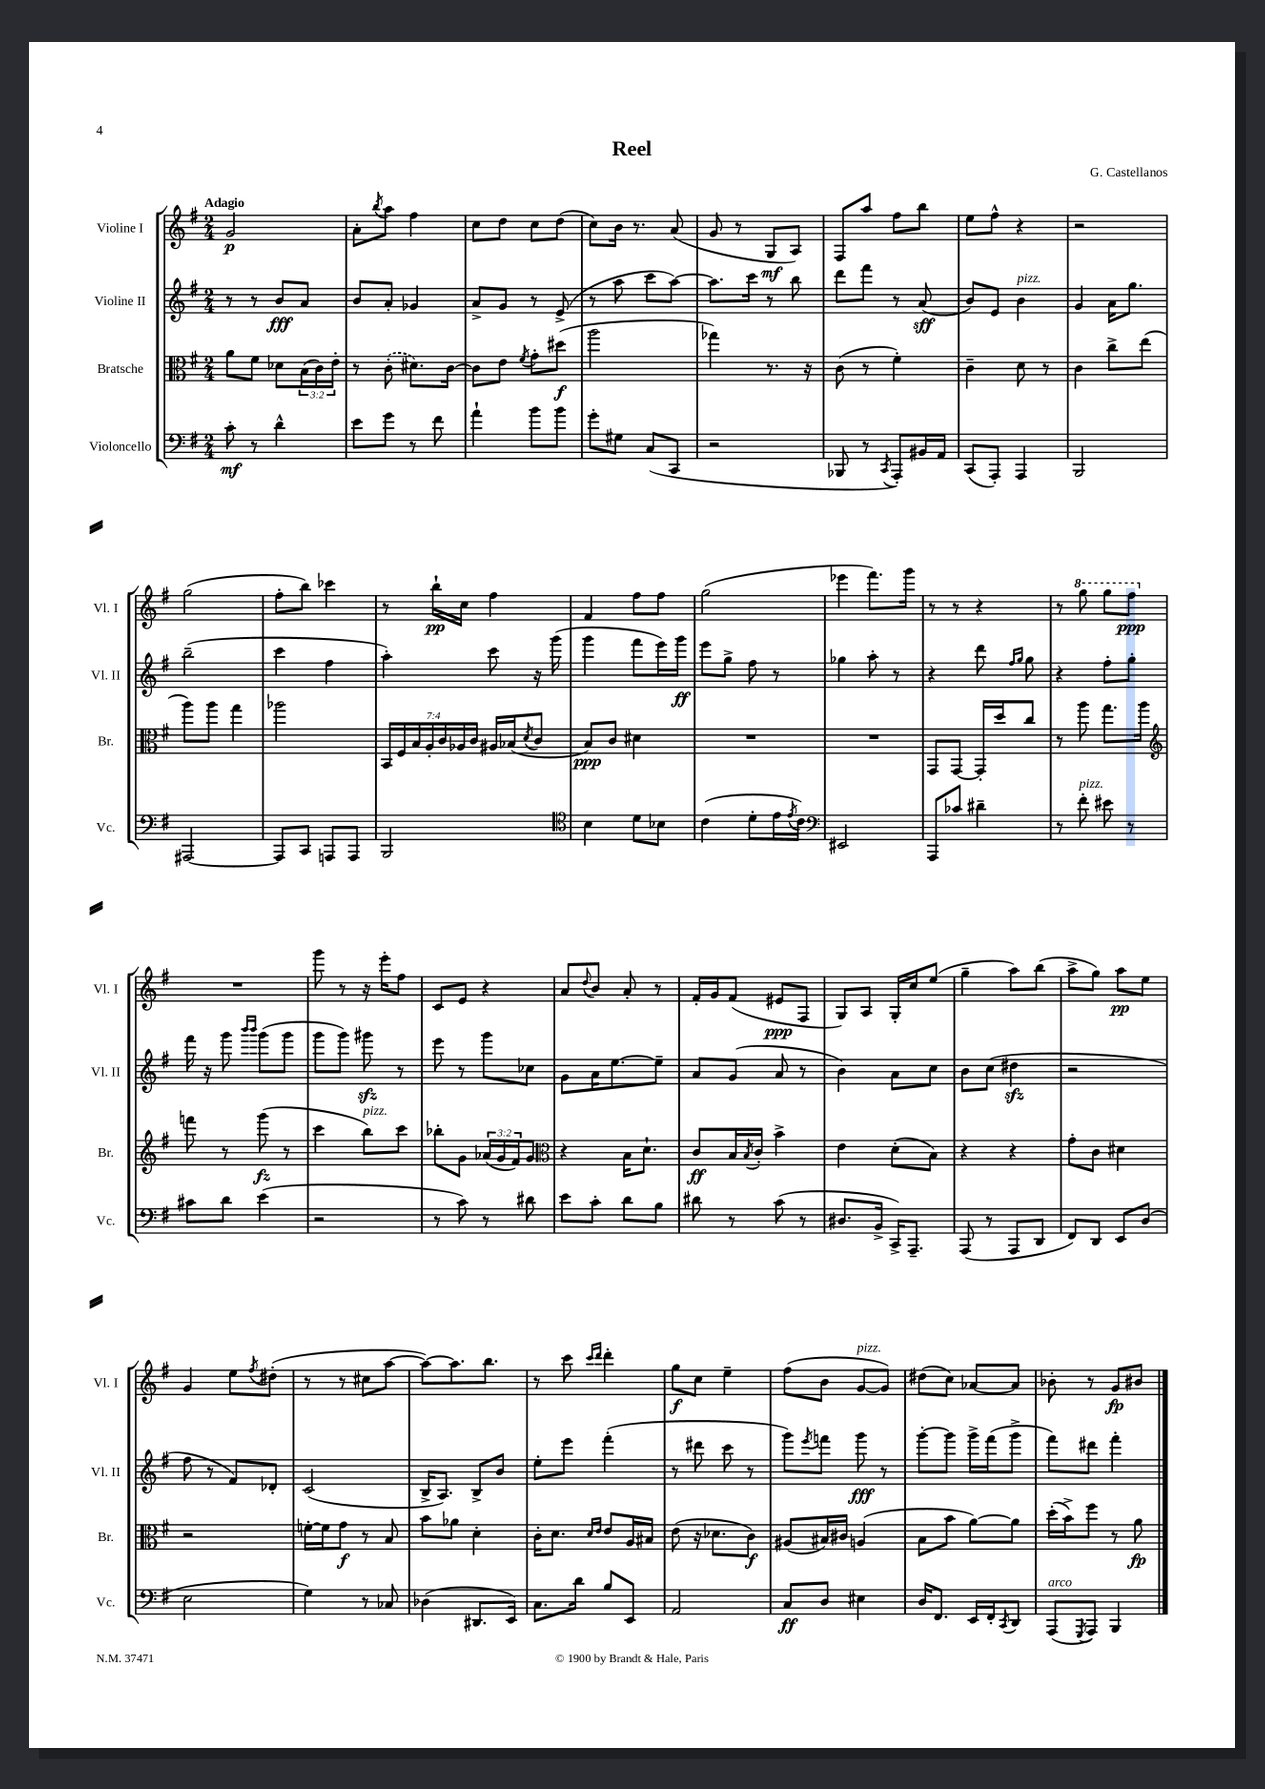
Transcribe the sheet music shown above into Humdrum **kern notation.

**kern	**dynam	**kern	**dynam	**kern	**dynam	**kern	**dynam
*part4	*part4	*part3	*part3	*part2	*part2	*part1	*part1
*staff4	*staff4	*staff3	*staff3	*staff2	*staff2	*staff1	*staff1
*I"Violoncello	*	*I"Bratsche	*	*I"Violine II	*	*I"Violine I	*
*I'Vc.	*	*I'Br.	*	*I'Vl. II	*	*I'Vl. I	*
*clefF4	*	*clefC3	*	*clefG2	*	*clefG2	*
*k[f#]	*	*k[f#]	*	*k[f#]	*	*k[f#]	*
*M2/4	*	*M2/4	*	*M2/4	*	*M2/4	*
=1	=1	=1	=1	=1	=1	=1	=1
!	!	!	!	!	!	!LO:TX:a:B:t=Adagio	!
8c'\	mf	8a\L	.	8r	.	2g/	p
8r	.	8f#\J	.	8r	.	.	.
4d^^\	.	8d-X\L	.	8b/L	fff	.	.
.	.	(24B\L	.	8a/J	.	.	.
.	.	24c\)	.	.	.	.	.
.	.	24e'\JJ	.	.	.	.	.
=2	=2	=2	=2	=2	=2	=2	=2
8e\L	.	8r	.	8b/L	.	8a'\L	.
.	.	.	.	.	.	8qbb/	.
8g\J	.	(8c'\	.	8a'/J	.	8aa\J	.
8r	.	8.d#X\L)	.	4g-X/	.	4ff#\	.
8f#\	.	.	.	.	.	.	.
.	.	[16c\Jk	.	.	.	.	.
=3	=3	=3	=3	=3	=3	=3	=3
4a`\	.	8c\L]	.	8a^/L	.	8cc\L	.
.	.	8e\J	.	8g/J	.	8dd\J	.
.	.	8qf#/	.	.	.	.	.
8b\L	.	8g'\L	.	8r	.	8cc\L	.
8b\J	.	(8dd#X\J	f	(8e^/	.	(8dd\J	.
=4	=4	=4	=4	=4	=4	=4	=4
8g'\L	.	2aa\	.	8r	.	8cc\L)	.
8G#X\J	.	.	.	8aa\	.	16b\Jk	.
.	.	.	.	.	.	8.r	.
(8C/L	.	.	.	8ccc\L	.	.	.
8CC/J	.	.	.	[8aa\J)	.	(8a/	.
=5	=5	=5	=5	=5	=5	=5	=5
2r	.	4gg-X\)	.	8.aa\L]	.	8g/	.
.	.	.	.	.	.	8r	.
.	.	.	.	16ccc\Jk	.	.	.
.	.	8.r	.	8r	.	8G/L	mf
.	.	.	.	8bb\	.	8A/J)	.
.	.	16r	.	.	.	.	.
=6	=6	=6	=6	=6	=6	=6	=6
8BBB-X/	.	(8c\	.	8ddd\L	.	8F#/L	.
8r	.	8r	.	8fff#\J	.	8aa/J	.
8qCC/	.	.	.	.	.	.	.
8AAA'/L)	.	4f#'\)	.	8r	.	8ff#\L	.
16BB#X/L	.	.	.	(8a/	sff	8bb\J	.
16AA/JJ	.	.	.	.	.	.	.
=7	=7	=7	=7	=7	=7	=7	=7
(8CC/L	.	4c~\	.	8b/L)	.	8ee\L	.
8AAA'/J)	.	.	.	8e/J	.	8ff#^^\J	.
!	!	!	!	!LO:TX:a:i:t=pizz.	!	!	!
4AAA/	.	8d\	.	4b\	.	4r	.
.	.	8r	.	.	.	.	.
=8	=8	=8	=8	=8	=8	=8	=8
2BBB/	.	4c\	.	4g/	.	2r	.
.	.	8cc^\L	.	16a\KL	.	.	.
.	.	.	.	8.gg\J	.	.	.
.	.	(8ee\J	.	.	.	.	.
!!LO:LB:g=z
=9	=9	=9	=9	=9	=9	=9	=9
[2AAA#X/	.	8aa\L)	.	(2bb~\	.	(2gg\	.
.	.	8aa\J	.	.	.	.	.
.	.	4gg\	.	.	.	.	.
=10	=10	=10	=10	=10	=10	=10	=10
8AAA#/L]	.	2aa-X\	.	4ccc\	.	8ff#'\L	.
8CC/J	.	.	.	.	.	8bb\J)	.
8AAAn/L	.	.	.	4ff#\	.	4ccc-X\	.
8AAA/J	.	.	.	.	.	.	.
=11	=11	=11	=11	=11	=11	=11	=11
2BBB/	.	28BB/LL	.	4aa'\)	.	8r	.
.	.	28F#/	.	.	.	.	.
.	.	28B/	.	.	.	.	.
.	.	28A'/	.	.	.	.	.
.	.	.	.	.	.	16bb`\LL	pp
.	.	28c/	.	.	.	.	.
.	.	28A-X/	.	.	.	.	.
.	.	.	.	.	.	16cc\JJ	.
.	.	28c/JJ	.	.	.	.	.
.	.	16A#X/LL	.	8ccc\	.	4ff#\	.
.	.	(16B-X/J	.	.	.	.	.
.	.	8qd/	.	.	.	.	.
.	.	8c/J	.	16r	.	.	.
.	.	.	.	(16ggg\	.	.	.
=12	=12	=12	=12	=12	=12	=12	=12
*clefC4	*	*	*	*	*	*	*
4B\	.	8B/L)	ppp	4ggg\	.	4f#/	.
.	.	8c/J	.	.	.	.	.
8d\L	.	4d#X\	.	8fff#\L	.	8ff#\L	.
8B-X\J	.	.	.	16eee\L)	.	8ff#\J	.
.	.	.	.	16ggg\JJ	ff	.	.
=13	=13	=13	=13	=13	=13	=13	=13
(4c\	.	2r	.	8eee\L	.	(2gg\	.
.	.	.	.	8gg^\J	.	.	.
8d'\L	.	.	.	8ff#\	.	.	.
16e\L	.	.	.	8r	.	.	.
8qe/	.	.	.	.	.	.	.
16c\JJ)	.	.	.	.	.	.	.
=14	=14	=14	=14	=14	=14	=14	=14
*clefF4	*	*	*	*	*	*	*
2EE#X/	.	2r	.	4gg-X\	.	4eee-X\	.
.	.	.	.	8aa'\	.	8.fff#\L)	.
.	.	.	.	8r	.	.	.
.	.	.	.	.	.	16ggg\Jk	.
=15	=15	=15	=15	=15	=15	=15	=15
8AAA/L	.	8GG/L	.	4r	.	8r	.
8c-X/J	.	[8GG/J	.	.	.	8r	.
4d#X~\	.	16GG'/LL]	.	8ddd\	.	4r	.
.	.	16dd/J	.	.	.	.	.
.	.	.	.	16qqff#/LL	.	.	.
.	.	.	.	16qqgg/JJ	.	.	.
.	.	8cc/J	.	8gg\	.	.	.
=16	=16	=16	=16	=16	=16	=16	=16
8r	.	8r	.	4r	.	8r	.
*	*	*	*	*	*	*8va	*
!LO:TX:a:i:t=pizz.	!	!	!	!	!	!	!
8f#'\	.	8aa\	.	.	.	8ggg\	.
8e#X\	.	8.gg\L	.	8ff#'\L	.	8ggg\L	.
8r	.	.	.	8gg'\J	.	8fff#\J	ppp
.	.	16aa\Jk	.	.	.	.	.
!!LO:LB:g=z
=17	=17	=17	=17	=17	=17	=17	=17
*	*	*clefG2	*	*	*	*	*
*	*	*	*	*	*	*X8va	*
8c#X\L	.	8fffn\	.	16fff#\	.	2r	.
.	.	.	.	16r	.	.	.
8d\J	.	8r	.	8ggg\	.	.	.
.	.	.	.	16qqbbb/LL	.	.	.
.	.	.	.	16qqbbb/JJ	.	.	.
(4e\	.	(8ggg\	fz	(8ggg\L	.	.	.
.	.	8r	.	8ggg\J	.	.	.
=18	=18	=18	=18	=18	=18	=18	=18
2r	.	4ccc\	.	8ggg\L	.	8ggg\	.
.	.	.	.	8ggg\J)	.	8r	.
!	!	!LO:TX:a:i:t=pizz.	!	!	!	!	!
.	.	8bb\L)	.	8ggg#Xzz\	.	16r	.
.	.	.	.	.	.	16eee'\KL	.
.	.	8ccc\J	.	8r	.	8ff#\J	.
=19	=19	=19	=19	=19	=19	=19	=19
8r	.	8bb-X'\L	.	8eee\	.	8c/L	.
8c\)	.	8g\J	.	8r	.	8e/J	.
8r	.	(24a-X/LL	.	8ggg\L	.	4r	.
.	.	24g/	.	.	.	.	.
.	.	24f#/J)	.	.	.	.	.
8d#X\	.	8g/J	.	8cc-X\J	.	.	.
=20	=20	=20	=20	=20	=20	=20	=20
*	*	*clefC3	*	*	*	*	*
8e\L	.	4r	.	8g\L	.	8a/L	.
.	.	.	.	.	.	8qqdd/	.
8c'\J	.	.	.	16a\K	.	8b/J	.
.	.	.	.	[8.ee\	.	.	.
8d\L	.	16B\KL	.	.	.	8a'/	.
.	.	8.d`\J	.	.	.	.	.
8B\J	.	.	.	8ee~\J]	.	8r	.
=21	=21	=21	=21	=21	=21	=21	=21
8d#X\	.	8c/L	ff	8a/L	.	16f#'/LL	.
.	.	.	.	.	.	16g/J	.
8r	.	16B/L	.	(8g/J	.	(8f#/J	.
.	.	8qB/	.	.	.	.	.
.	.	16c'/JJ	.	.	.	.	.
(8c\	.	4b^\	.	8a/	.	8e#X/L	ppp
8r	.	.	.	8r	.	8F#/J	.
=22	=22	=22	=22	=22	=22	=22	=22
8.D#X/L	.	4e\	.	4b\)	.	8G/L)	.
.	.	.	.	.	.	8A/J	.
16BB^/Jk	.	.	.	.	.	.	.
16CC^/KL)	.	(8d'\L	.	8a\L	.	16G'/LL	.
8.AAA~/J	.	.	.	.	.	16cc/J	.
.	.	8B\J)	.	8cc\J	.	(8ee/J	.
=23	=23	=23	=23	=23	=23	=23	=23
(8AAA/	.	4r	.	8b\L	.	4gg~\	.
8r	.	.	.	(8cc\J	.	.	.
8AAA/L	.	4r	.	4dd#Xzz\	.	8aa\L)	.
8DD/J	.	.	.	.	.	(8bb\J	.
=24	=24	=24	=24	=24	=24	=24	=24
8FF#/L)	.	8g'\L	.	2r	.	8aa^\L	.
8DD/J	.	8c\J	.	.	.	8gg\J)	.
8EE/L	.	4d#X\	.	.	.	8aa\L	pp
(8D/J	.	.	.	.	.	8ee\J	.
!!LO:LB:g=z
=25	=25	=25	=25	=25	=25	=25	=25
2E\	.	2r	.	8ff#\	.	4g/	.
.	.	.	.	8r	.	.	.
.	.	.	.	8f#/L)	.	8ee\L	.
.	.	.	.	.	.	8qff#/	.
.	.	.	.	8d-X'/J	.	(8dd#X'\J	.
=26	=26	=26	=26	=26	=26	=26	=26
4G\)	.	[16fn'\LL	.	(2c/	.	8r	.
.	.	16f\J]	.	.	.	.	.
.	.	8g\J	f	.	.	8r	.
8r	.	8r	.	.	.	8cc#X\L	.
8C-X/	.	8B/	.	.	.	[8aa\J	.
=27	=27	=27	=27	=27	=27	=27	=27
(4D-X\	.	8b\L	.	16B^/KL	.	8aa\L_)	.
.	.	.	.	8.A/J)	.	.	.
.	.	8a-X\J	.	.	.	8.aa\]	.
8.DD#X/L	.	4d'\	.	8B^/L	.	.	.
.	.	.	.	.	.	8.bb\J	.
.	.	.	.	8b/J	.	.	.
16EE/Jk)	.	.	.	.	.	.	.
=28	=28	=28	=28	=28	=28	=28	=28
8.C\L	.	16c'\KL	.	8ee'\L	.	8r	.
.	.	8.d\J	.	.	.	.	.
.	.	.	.	8eee\J	.	8ccc\	.
16d\Jk	.	.	.	.	.	.	.
.	.	16qqd/LL	.	.	.	16qqccc/LL	.
.	.	16qqe/JJ	.	.	.	16qqddd/JJ	.
8B/L	.	8e/L	.	(4fff#'\	.	4ddd'\	.
8EE/J	.	16A/L	.	.	.	.	.
.	.	16B#X/JJ	.	.	.	.	.
=29	=29	=29	=29	=29	=29	=29	=29
2AA/	.	(8e\	.	8r	.	8gg\L	f
.	.	16r	.	8ddd#X\	.	8cc\J	.
.	.	8.d-X\L	.	.	.	.	.
.	.	.	.	8ccc\	.	4ee~\	.
.	.	8c\J)	f	8r	.	.	.
=30	=30	=30	=30	=30	=30	=30	=30
8C/L	ff	(8A#X/L	.	8ggg\L)	.	(8ff#\L	.
.	.	.	.	8qeee/	.	.	.
8D/J	.	16B#X/L)	.	8fffn\J	.	8b\J	.
.	.	16c#X/JJ	.	.	.	.	.
!	!	!	!	!	!	!LO:TX:a:i:t=pizz.	!
4E#X\	.	(4An/	.	8ggg\	fff	[8g/L	.
.	.	.	.	8r	.	8g/J])	.
=31	=31	=31	=31	=31	=31	=31	=31
16D/KL	.	8B\L	.	[8ggg'\L	.	(8dd#X\L	.
8.FF#/J	.	.	.	.	.	.	.
.	.	8b\J	.	8ggg\J]	.	8cc\J)	.
16EE/LL	.	[8a\L)	.	16ggg^\LL	.	[8a-X/L	.
16FF#'/J	.	.	.	(16fff#\J	.	.	.
8qCC/	.	.	.	.	.	.	.
8DD/J	.	8a\J]	.	8ggg^\J	.	8a-/J]	.
=32	=32	=32	=32	=32	=32	=32	=32
!LO:TX:a:i:t=arco	!	!	!	!	!	!	!
(8AAA/L	.	(16dd'\LL	.	8fff#\L)	.	8b-X'\	.
.	.	16b^\J)	.	.	.	.	.
8qGGG/	.	.	.	.	.	.	.
8AAA/J)	.	8ff#\J	.	8ddd#X\J	.	8r	.
4BBB/	.	8r	.	4fff#'\	.	8g/L	fp
.	.	8a\	fp	.	.	8b#X/J	.
==	==	==	==	==	==	==	==
*-	*-	*-	*-	*-	*-	*-	*-
